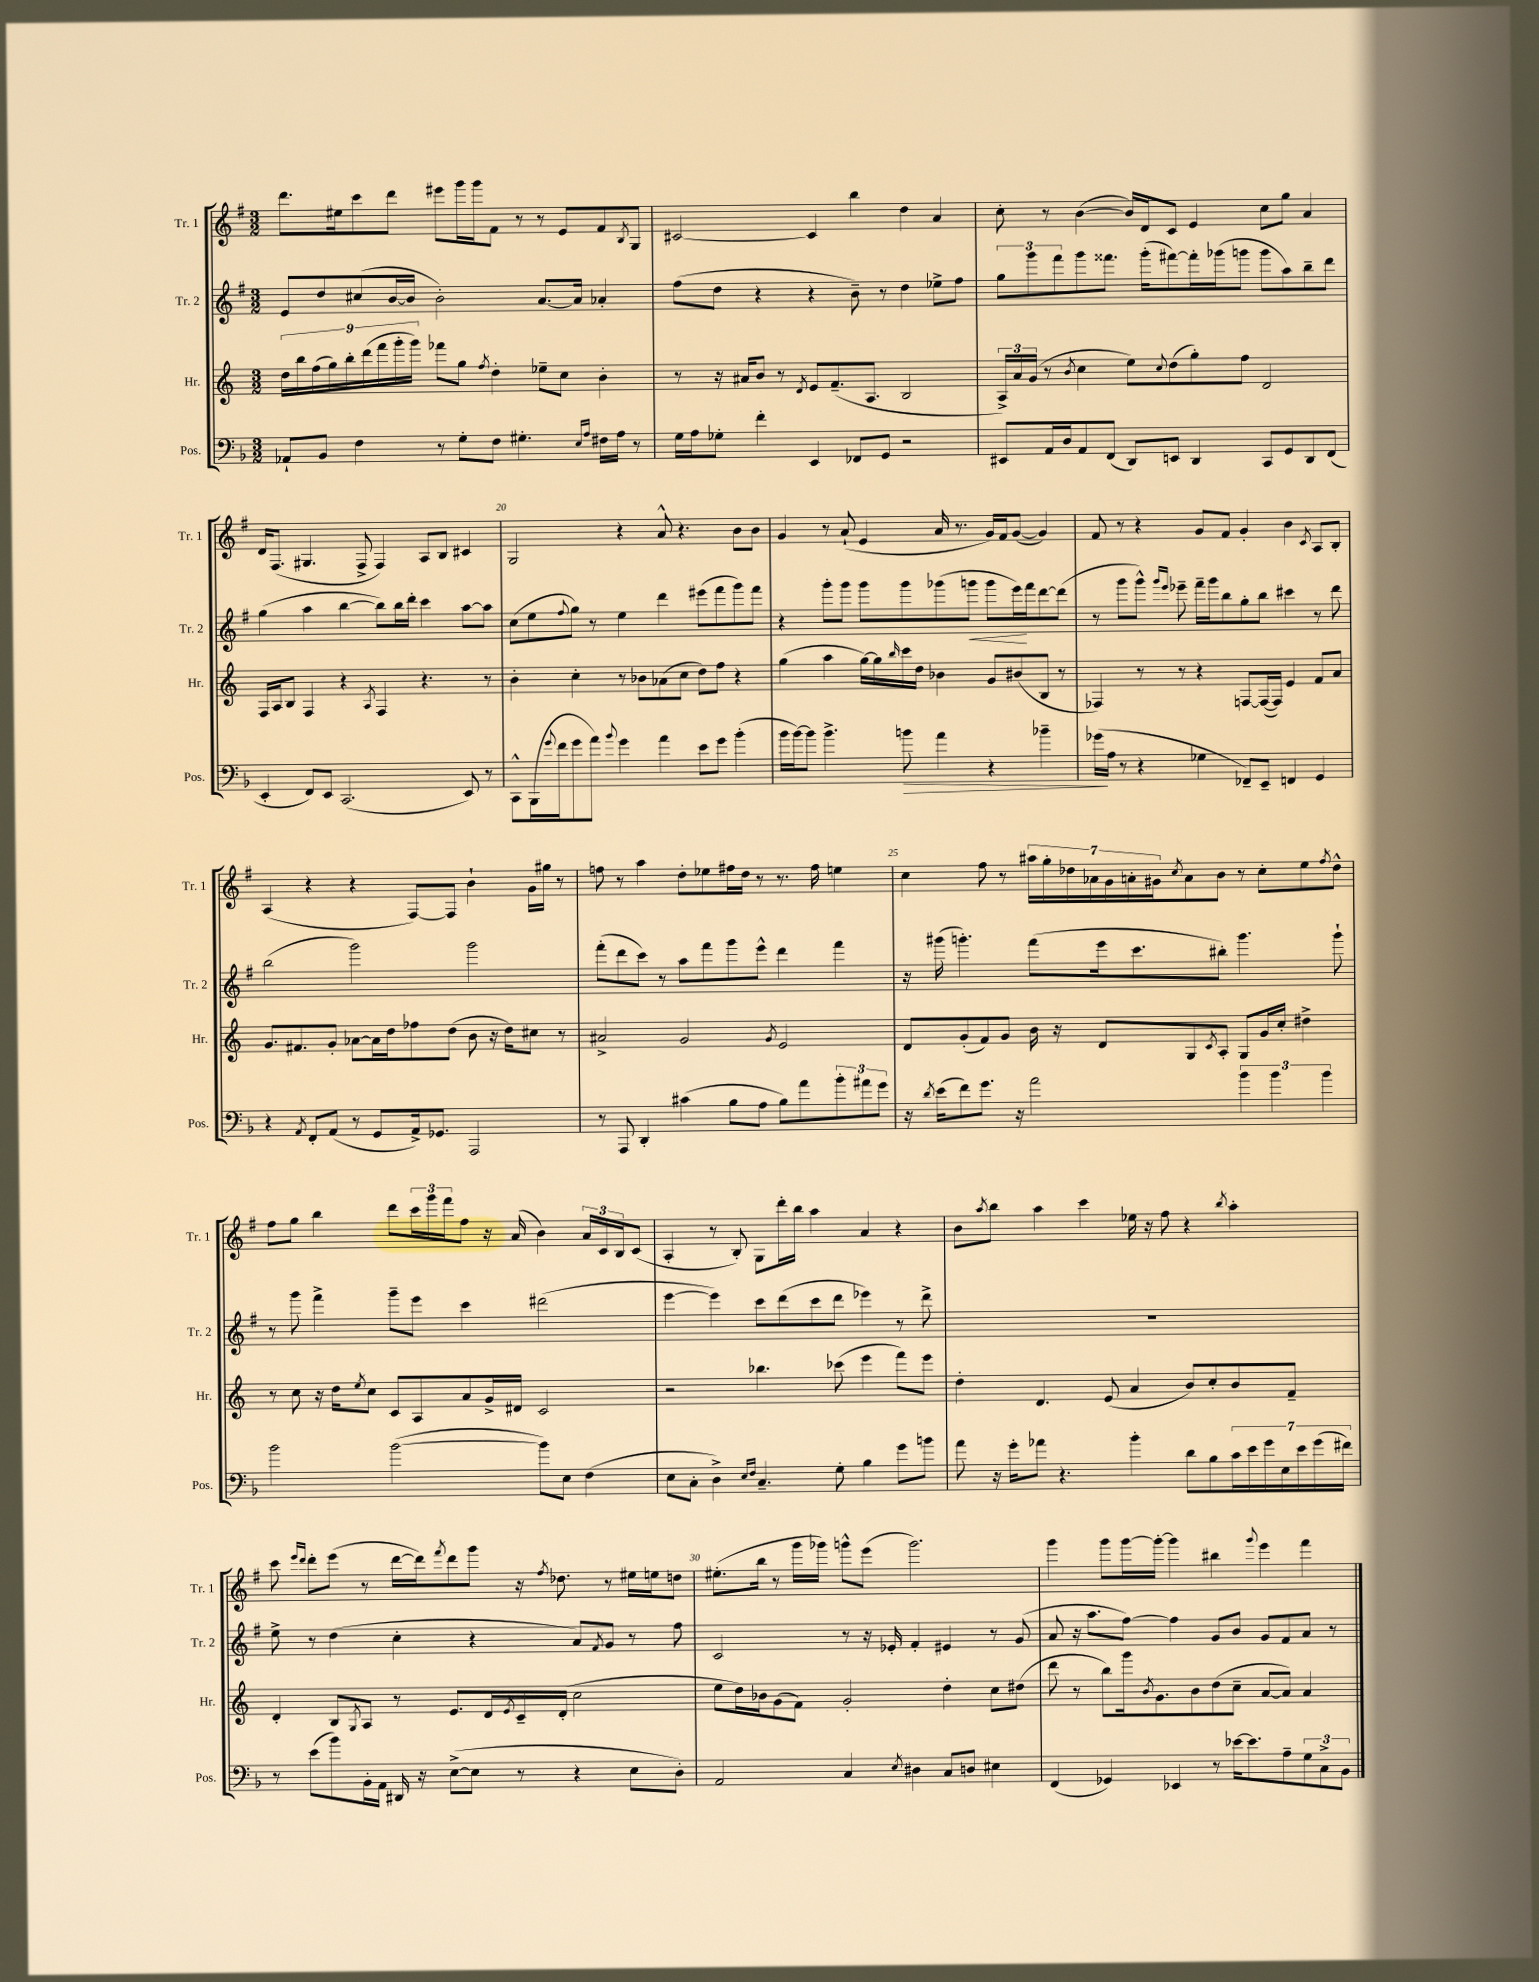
<<
\new StaffGroup <<
\new Staff = "s0" \with { instrumentName = "Tr. 1" shortInstrumentName = "Tr. 1" } {
    \clef treble \key g \major \numericTimeSignature \time 3/2
    d'''8. eis''16 c'''8 d'''8 eis'''8 g'''16 g'''16 fis'8 r8 r8 e'8 fis'8 \acciaccatura { b8 } g8 |
    cis'2~ cis'4 b''4 d''4 a'4 |
    c''8-. r8 b'4~( b'16) d'16 c'8 e'4 c''8 g''8 a'4 |
    d'16 fis8.( gis4. fis8-> fis4) a8 b8 cis'4 |
    g2 r4 a'8-^ r4. b'8 b'8 |
    g'4 r8 a'8-!( e'4 a'16 r8. g'16) fis'16 g'8~( g'4) |
    fis'8 r8 r4 g'8 fis'8 g'4-. b'4 \acciaccatura { c'8 } a8 b8-. |
    a4( r4 r4 fis8~) fis8 b'4-! g'16 gis''16 r8 |
    f''8 r8 a''4 d''8-. ees''8 fis''16 d''16 r8 r8. fis''16 e''4 |
    c''4 fis''8 r8 \tuplet 7/4 { ais''16 g''16-. des''16 aes'16 g'16 a'16-. gis'16 } \acciaccatura { c''8 } a'8 b'8 r8 c''8-. e''8 \acciaccatura { fis''8 } des''8-^ |
    fis''8 g''8 b''4 d'''8 \tuplet 3/2 { c'''16 g'''16 fis'''16 } fis''8 r16 a'16( b'4) \tuplet 3/2 { a'16 c'16 b16 } c'8( |
    a4-. r8 b8-.) g8 d'''16-. b''16 a''4 a'4 r4 |
    b'8 \acciaccatura { a''8 } b''8 a''4 c'''4 ees''16 r16 fis''8 r4 \acciaccatura { b''8 } a''4-. |
    c'''8 \grace { e'''16 d'''16 } d'''8-. e'''8( r8 d'''16~ d'''16) \acciaccatura { fis'''8 } d'''8 g'''8 r16 \acciaccatura { fis''8 } des''8. r8 eis''16 e''16 d''8 |
    eis''8.-.( b''16 r8 g'''16 ges'''16) g'''8-^ e'''8( g'''2.) |
    g'''4 g'''8 g'''16~ g'''16~-. g'''4 bis''4 \appoggiatura { g'''8 } e'''4 fis'''4 \bar "|." |
}
\new Staff = "s1" \with { instrumentName = "Tr. 2" shortInstrumentName = "Tr. 2" } {
    \clef treble \key g \major \numericTimeSignature \time 3/2
    e'8 d''8 cis''8( b'16~ b'16 b'2-.) a'8.~ a'16 aes'4-. |
    fis''8( d''8 r4 r4 b'8--) r8 d''4 ees''8-> fis''8 |
    \tuplet 3/2 { g''8 g'''8 fis'''8 } g'''8 fisis'''8. g'''16-.( fis'''8~) fis'''16-. ges'''16( g'''8 g'''8 a''8) b''8-- d'''8 |
    g''4( a''4 b''4~ b''8) b''16 d'''16-. c'''4 a''8~ a''8 |
    c''8( e''8 \appoggiatura { fis''8 } g''8) r8 e''4 d'''4 eis'''8( fis'''8 g'''8) fis'''8 |
    r4 g'''8-. g'''8 g'''8 g'''8 ges'''8( g'''8\< g'''8 e'''16\!) fis'''16 d'''8~ d'''8( |
    r8 g'''8 g'''8-^) \grace { g'''16 e'''16 } ees'''8-- fis'''16-- g'''16 b''8 g''8-. b''8 cis'''4 r8 d'''8 |
    b''2( g'''2) g'''2 |
    fis'''8-.( d'''8 c'''8) r8 a''8 fis'''8 g'''8 e'''8-^ d'''4 fis'''4 |
    r16 gis'''16( g'''4.-.) fis'''8( e'''16 c'''8. bis''8-.) g'''4. g'''8-! |
    r8 g'''8 fis'''4-> g'''8-- e'''8 c'''4 dis'''2( |
    e'''4~ e'''4) c'''8 d'''8( c'''8 d'''8 ees'''4) r8 d'''8-> |
    R1. |
    e''8-> r8 d''4( c''4-. r4 a'8) \acciaccatura { fis'8 } g'8 r8 fis''8 |
    c'2 r8 r16 ees'16-. fis'4-. eis'4 r8 g'8( |
    a'8 r16 a''8. fis''8~) fis''4 g'8 b'8 g'8 fis'8 a'8 r8 \bar "|." |
}
\new Staff = "s2" \with { instrumentName = "Hr." shortInstrumentName = "Hr." } {
    \clef treble \key c \major \numericTimeSignature \time 3/2
    \tuplet 9/8 { d''16 b''16 f''16( g''16) b''16-. d'''16( f'''16 g'''16-. g'''16) } fes'''8 g''8 \acciaccatura { f''8 } d''4-. ees''8-- c''8 b'4-. |
    r8 r16 ais'16 b'8 r8 \acciaccatura { d'8 } e'8 f'8.--( a8. b2 |
    \tuplet 3/2 { a16->) a'16 g'16( } r8 \acciaccatura { b'8 } c''4 e''8) \appoggiatura { c''8 } d''8( g''8-.) f''8 d'2 |
    f16 a16 b8 f4 r4 \acciaccatura { a8 } f4 r4. r8 |
    b'4-. c''4-. r8 bes'8 aes'8( c''8 d''8) f''8 r4 |
    g''4( a''4 g''16~) g''16 \grace { b''16 } c'''16 d''16 bes'4 g'8 bis'8( b8 r8 |
    fes4) r8 r8 r4 f8~ f16~( f16) e'4 f'8 a'8 |
    g'8. fis'8. g'8-. aes'8~ aes'16 d''16 fes''8 d''8( b'8 r16 d''16) cis''8 r8 |
    ais'2-> g'2 \acciaccatura { g'8 } e'2 |
    d'8 g'8-.( f'8) g'8 b'16 r16 d'8 g8 \acciaccatura { c'8 } a8-. g8 g'16 c''16-. dis''4-> |
    r8 c''8 r16 d''16 \acciaccatura { e''8 } c''8 c'8 a8 a'8 g'16-> dis'16 c'2 |
    r2 bes''4. ces'''8( e'''4 f'''8) e'''8 |
    d''4-. d'4. e'8( a'4 b'8) c''8-. b'8 f'8-- |
    d'4-. b8 \acciaccatura { g8 } a8 r8 e'8. d'16 \acciaccatura { e'8 } c'16-- d'16-.( c''2 |
    e''8 d''16) bes'16 g'8( f'8) g'2-. d''4-. c''8 dis''8( |
    d'''8 r8 b''8) g'''16 \acciaccatura { b'8 } g'8. b'8 d''8( c''8-- a'8~ a'8) a'4 \bar "|." |
}
\new Staff = "s3" \with { instrumentName = "Pos." shortInstrumentName = "Pos." } {
    \clef bass \key f \major \numericTimeSignature \time 3/2
    aes,8-! bes,8 f4 r8 g8-. f8 gis4.-. \grace { e16 a16 } fis16 a16 r8 |
    g16 a16 ges8-. f'4-. e,4 fes,8 g,8 r2 |
    eis,8 a,16 d16 a,8 f,8( d,8) e,8 d,4 c,8 g,8 d,8 f,8( |
    e,4-. f,8) e,8 c,2.( e,8) r8 |
    c,8-^ bes,,16( \appoggiatura { g'8 } f'16 g'8 a'8) \appoggiatura { bes'8 } g'4 a'4 e'8 g'8 bes'4-.( |
    bes'16 bes'16~) bes'8 bes'4.-> b'8\> a'4 r4 bes'4-- |
    ges'16\!( a16 r8 r4 ges4 fes,8--) e,8-- f,4 g,4 |
    r4 \acciaccatura { a,8 } f,8-. a,8( r8 g,8 a,16->) ges,8. a,,2 |
    r8 a,,8 d,4-. cis'4( bes8 a8 bes8) a'8 \tuplet 3/2 { bes'8-. ais'8 g'8 } |
    r16 \acciaccatura { d'8 } e'16( f'8) g'8. r16 a'2 \tuplet 3/2 { bes'4 bes'4 bes'4 } |
    bes'2 bes'2~( bes'8) e8 f4( |
    e8 c8-. d4->) \grace { e16 f16 } c4.-- g8-. bes4 g'8 b'8 |
    a'8 r16 g'16-. aes'8 r4. bes'4-. d'8 bes8 \tuplet 7/4 { c'16 e'16 g'16 e16 e'16 g'16( fis'16) } |
    r8 e'8( bes'8) bes,16-. a,16 dis,16 r16 e8~->( e8 r8 r4 e8 d8-.) |
    a,2 c4 \acciaccatura { e8 } dis4 c8 d8 eis4 |
    f,4( ges,4) ees,4 r8 ees'16~ ees'8. a8-- \tuplet 3/2 { g8 c8-> bes,8 } \bar "|." |
}
>>
>>
\layout { \context { \Score currentBarNumber = #16 \override BarNumber.break-visibility = ##(#f #t #t) barNumberVisibility = #(every-nth-bar-number-visible 5) } }
